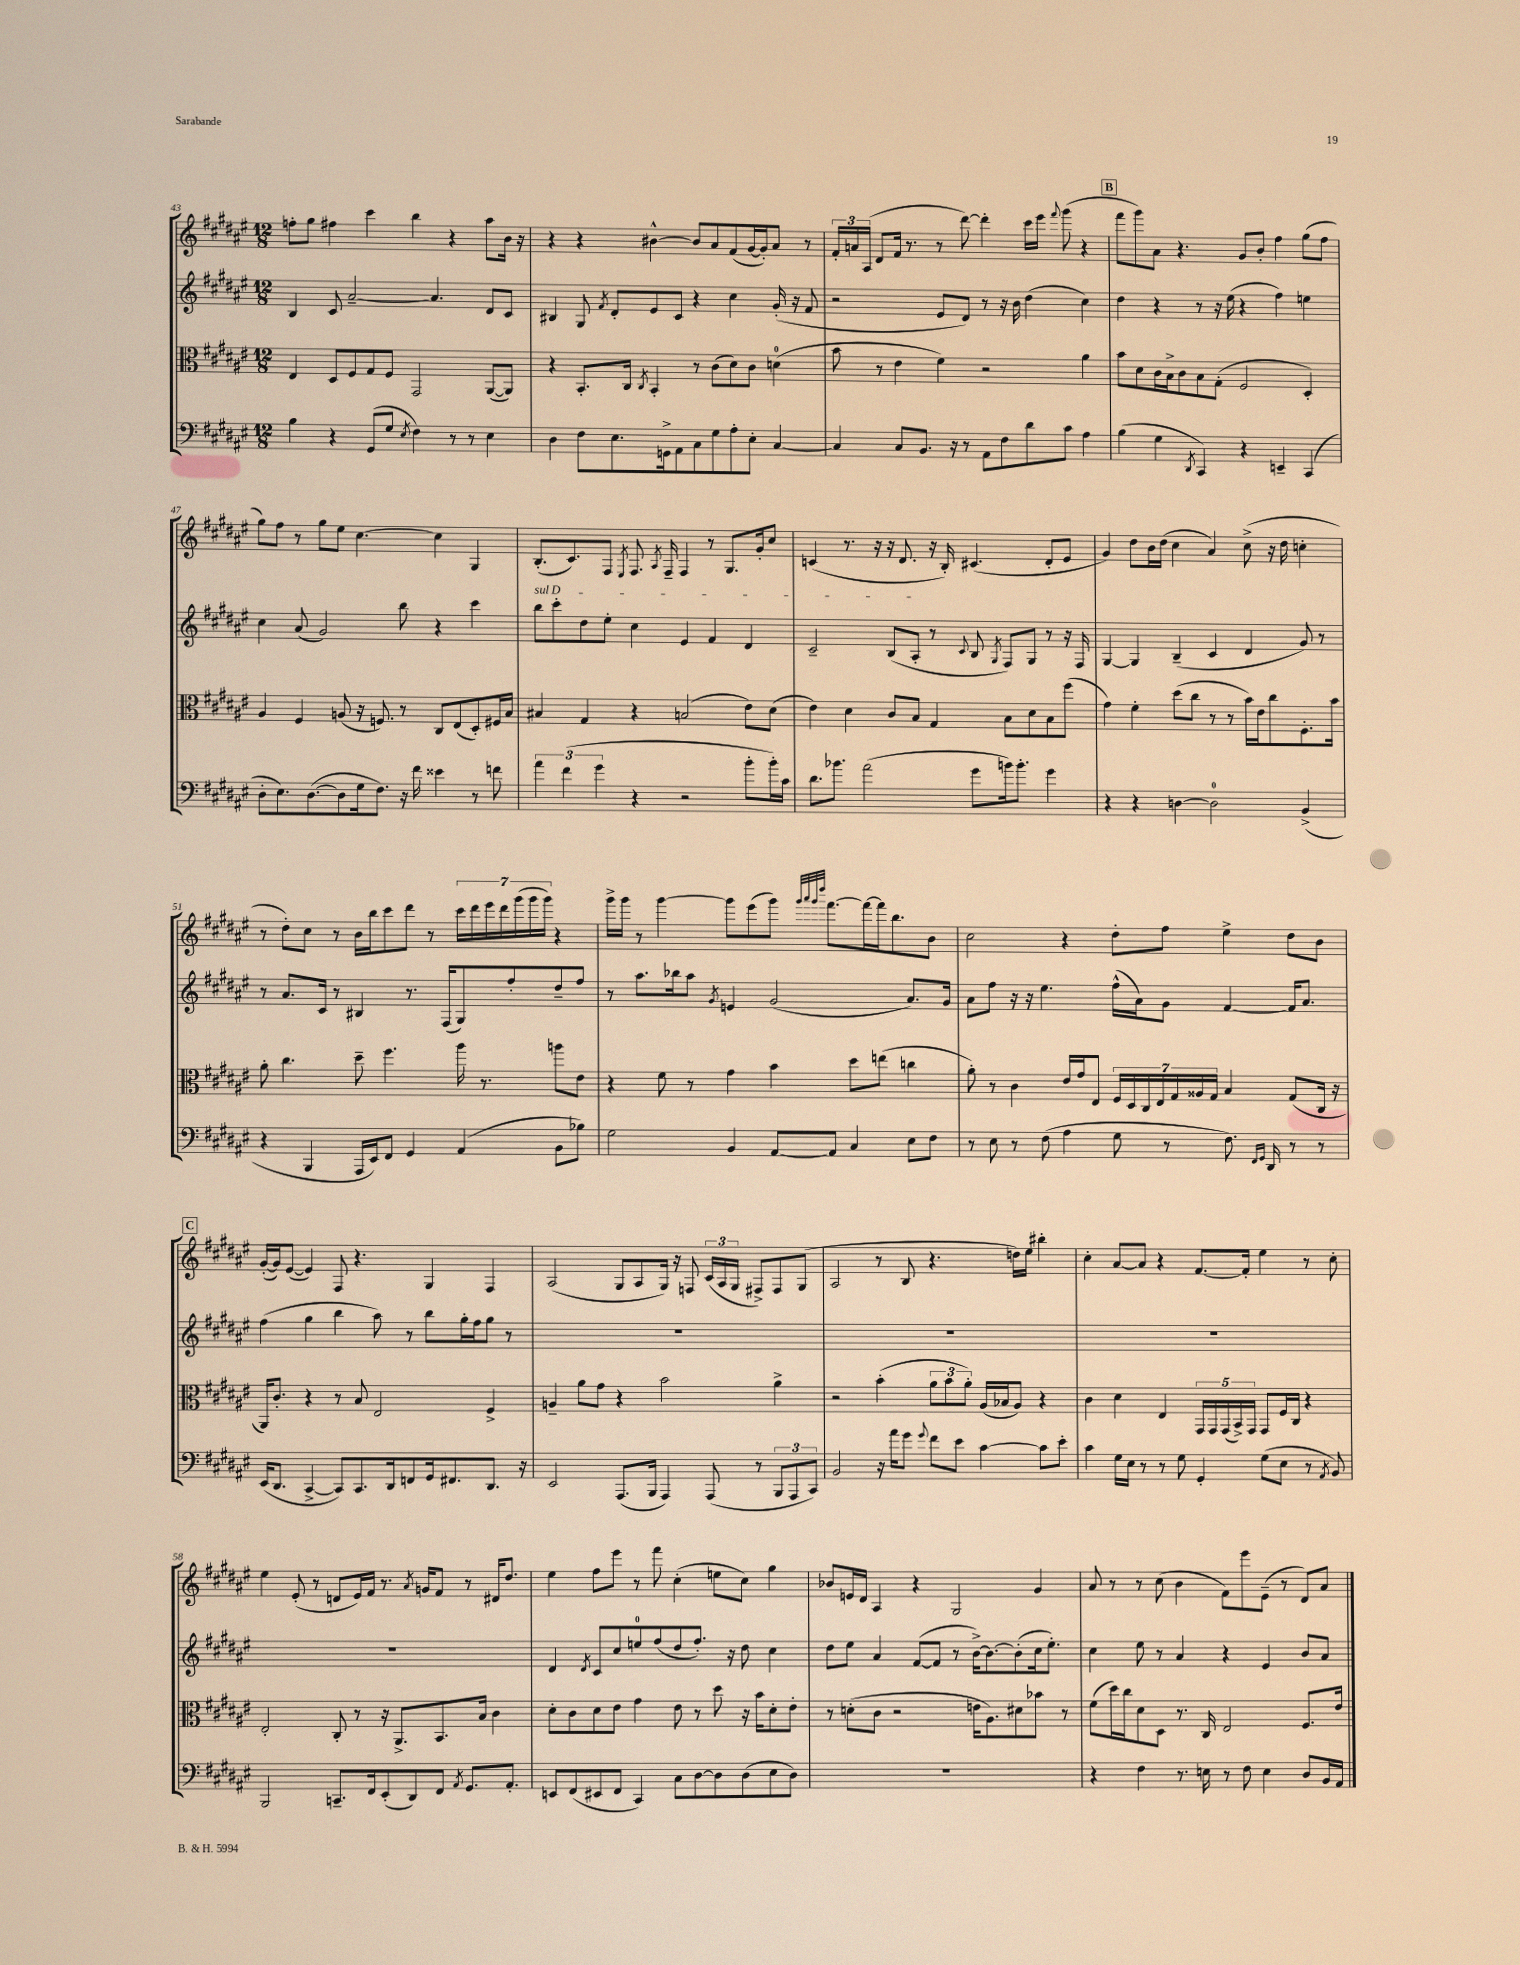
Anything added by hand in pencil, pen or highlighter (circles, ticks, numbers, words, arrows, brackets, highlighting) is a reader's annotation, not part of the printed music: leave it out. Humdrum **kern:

**kern	**kern	**kern	**kern
*staff4	*staff3	*staff2	*staff1
*clefF4	*clefC3	*clefG2	*clefG2
*k[f#c#g#d#a#e#]	*k[f#c#g#d#a#e#]	*k[f#c#g#d#a#e#]	*k[f#c#g#d#a#e#]
*M12/8	*M12/8	*M12/8	*M12/8
4B	4E#	4B	8ff'
.	.	.	8gg#
4r	8D#	8c#	4ff#
.	8F#	[2a#~	.
(8GG#	8G#	.	4ccc#
8G#	8F#	.	.
8qE#	.	.	.
4F#)	2GG#	.	4bb
.	.	4.a#]	.
8r	.	.	4r
8r	.	.	.
4E#	([8AA#	8d#	8aa#
.	8AA#])	8c#	16b
.	.	.	16r
=	=	=	=
4D#	4r	4B#	4r
8F#	8.BB'	8G#	4r
.	.	8qf#	.
8.E#	.	8d#'	.
.	16C#	.	.
.	8qC#	.	.
.	4BB'	8e#	[4b#^^
16GG^	.	.	.
8AA#	.	8c#	.
8C#	8r	4r	8b#]
8G#	(8c#	.	8a#
8A#'	8d#)	4cc#	(8f#
8E#'	8c#	.	[16g#
.	.	.	16g#'])
[4C#	(4d	(16g#'	8a#
.	.	16r	.
.	.	8f#	8r
=	=	=	=
4C#]	8b	2r	24f#'
.	.	.	24a
.	.	.	(24A#
.	8r	.	8d#
8C#	4e#	.	16f#
.	.	.	8.r
8.BB	.	.	.
.	4f#)	8e#	8r
16r	.	.	.
8r	.	8d#)	[8ddd#)
8AA#	2r	8r	4ddd#']
8F#	.	16r	.
.	.	16b	.
8d#	.	(4dd#	16ccc#
.	.	.	16eee#
.	.	.	8qqfff#
8c#	.	.	(8ggg#
4A#	4a#	4cc#)	4r
=	=	=	=
(4B	8b	4dd#	8fff#
.	8d#	.	8ggg#)
4G#	16c#	4r	8a#
.	16B^	.	.
.	8c#	.	4.r
8qDD#	.	.	.
4CC#)	8B	8r	.
.	(8G#'	16r	.
.	.	(16ee#	.
4r	2F#	4r	8g#
.	.	.	8b'
4EE~	.	4ff#)	4ff#
(4CC#	4D#')	4ee	(8gg#
.	.	.	8ff#
=	=	=	=
8D#'	4A#	4cc#	8gg#)
8.E#)	.	.	8ff#
.	4F#	(8a#	8r
([8.D#	.	.	.
.	.	2g#)	8gg#
8D#]	(8A	.	8ee#
16G#	16r	.	[4.cc#
8.F#)	8.F)	.	.
16r	8r	8bb	.
16f#	.	.	.
4e##	8C#	4r	4cc#]
.	(8E#	.	.
8r	8D#')	4ccc#	4G#
8f	16F#	.	.
.	16B	.	.
=	=	=	=
6a#	4B#	8bb	(8.B'
.	.	8ccc#'	.
(6f#	.	.	.
.	.	.	8.c#)
.	4G#	8dd#	.
6g#	.	.	.
.	.	8ee#'	8F#
.	.	.	8qE#
4r	4r	4cc#	8.F#
.	.	.	8qA#
.	.	.	16F#~
2r	(2B	4e#	4F#
.	.	4f#	8r
.	.	.	8.G#
8b'	8e#)	4d#	.
.	.	.	16g#'
16b')	(8d#	.	8cc#
16c#	.	.	.
=	=	=	=
8.d#	4e#)	2c#~	(4c
8.b-	.	.	.
.	4d#	.	8.r
(2a#	.	.	.
.	.	.	16r
.	8c#	(8B	16r
.	.	.	8.d#
.	8B	8A#'	.
.	4G#	8r	16r
.	.	.	16B')
.	.	8qqc#	.
8g#	.	8B	(4.c#
.	.	8qG#	.
16b)	8B	8F#)	.
8.b'	.	.	.
.	8d#	8G#	.
4g#	8B	8r	8d#'
.	(8ff#	16r	8e#
.	.	16F#	.
=	=	=	=
4r	4g#)	[4G#	4g#)
4r	4f#'	4G#]	8dd#
.	.	.	16b
.	.	.	(16dd#
[4D	(8dd#	(4B~	4cc#
.	8cc#	.	.
2D]	8r	4c#	4a#)
.	8r	.	.
.	16b)	4d#	(8cc#^
.	16e#	.	.
.	8cc#	.	16r
.	.	.	16dd#
(4BB^	8.F#'	8g#)	4cc'
.	.	8r	.
.	16b	.	.
=	=	=	=
4r	8a#'	8r	8r
.	4.cc#	8.a#	8dd#')
4BBB	.	.	8cc#
.	.	16c#	.
.	.	8r	8r
16AAA#	8dd#~	4B#	16b
16EE#)	.	.	16bb
8FF#	4.ff#	.	8ccc#
4GG#	.	8.r	8ddd#
.	.	.	8r
.	.	(16F#	.
(4AA#	16aa#	8G#)	28ccc#
.	.	.	28ddd#
.	8.r	.	.
.	.	.	28eee#
.	.	.	28ddd#
.	.	8ff#'	.
.	.	.	(28ggg#
.	.	.	28ggg#
.	.	.	28ggg#)
8BB	8aa	8dd#~	4r
8B-)	8e#	8ff#	.
=	=	=	=
2G#	4r	8r	16ggg#^
.	.	.	16ggg#
.	.	8.aa#	8r
.	8f#	.	[4ggg#
.	.	16bb-	.
.	8r	8aa#	.
.	.	8qg#	.
4BB	4g#	4e	8ggg#]
.	.	.	(8eee#
[8AA#	4b	(2g#	8ggg#)
.	.	.	32qqggg#
.	.	.	32qqaaa#
.	.	.	32qqggg#
.	.	.	32qqdddd#
8AA#]	.	.	[8.fff#
4C#	8dd#	.	.
.	.	.	16fff#_
.	(8ee	.	16fff#]
.	.	.	8.bb
8E#	4cc	8.a#)	.
8F#	.	.	8b
.	.	16g#	.
=	=	=	=
8r	8a#')	8a#	2cc#
8E#	8r	8ff#	.
8r	4c#	16r	.
.	.	16r	.
(8F#	.	4.ee#	.
4A#	16e#	.	4r
.	16g#	.	.
.	8E#	.	.
8G#	28F#	(16ff#^^	8dd#'
.	28D#	.	.
.	.	16a#)	.
.	28C#	.	.
.	28E#	.	.
8r	.	8g#	8ff#
.	28G#	.	.
.	28A##	.	.
.	28G#	.	.
8.F#)	4B	[4f#	4ee#^
16qqFF#	.	.	.
16qqGG#	.	.	.
16DD#	.	.	.
8r	(8G#	16f#]	8dd#
.	.	8.a#	.
8r	16C#	.	8b
.	16r	.	.
=	=	=	=
(16EE#	16AA#)	(4ff#	([16g#'
8.DD#	8.c#'	.	16g#])
.	.	.	([8e#
[4CC#^	4r	4gg#	4e#])
8CC#])	8r	4bb	8F#
8.CC#	8B	.	4.r
.	2E#	8aa#)	.
16DD#	.	.	.
8FF	.	8r	.
16GG#	.	8bb	4G#
8.FF#	.	.	.
.	.	16gg#'	.
.	.	16ff#	.
8.DD#	4F#^	8gg#	4F#
.	.	8r	.
16r	.	.	.
=	=	=	=
2EE#	4A~	1.r	(2A#
.	8a#	.	.
.	8g#	.	.
(8.AAA#	4r	.	8G#
.	.	.	8A#
16BBB	.	.	.
4AAA#)	2b	.	16G#)
.	.	.	16r
.	.	.	8F
(8AAA#	.	.	(24c#
.	.	.	24A#
.	.	.	24G#
8r	.	.	8F#^)
12BBB	4a#^	.	8F#
12AAA#	.	.	.
.	.	.	(8G#
12CC#)	.	.	.
=	=	=	=
2BB	2r	1.r	2A#
16r	(4b'	.	8r
16a#	.	.	.
8g#	.	.	8B
8qqg#	.	.	.
8f#	12a#	.	4.r
.	12b	.	.
8e#	.	.	.
.	12a#')	.	.
[4c#	(16A#	.	.
.	16B-	.	.
.	8A#)	.	16dd)
.	.	.	16ee#
8c#]	4r	.	4bb#'
8e#'	.	.	.
=	=	=	=
4c#	4c#	1.r	4cc#'
16G#	4d#	.	[8a#
16E#	.	.	.
8r	.	.	8a#]
8r	4E#	.	4r
8G#	.	.	.
4GG#'	20GG#	.	[8.f#
.	20GG#	.	.
.	(20GG#	.	.
.	20BB^)	.	.
.	.	.	16f#']
.	20GG#	.	.
(8G#	8GG#	.	4ee#
8E#	16F#	.	.
.	16C#	.	.
8r	4r	.	8r
8qAA#	.	.	.
8BB)	.	.	8cc#'
=	=	=	=
2BBB	2E#'	1.r	4ee#
.	.	.	(8e#'
.	.	.	8r
8.CC~	8C#'	.	8d
.	8r	.	16e#)
16FF#	.	.	16f#
(8EE#'	16r	.	8.r
.	8.AA#^	.	.
8DD#)	.	.	.
.	.	.	8qa#
.	.	.	16g
8FF#	8.BB	.	8f#
8qAA#	.	.	.
8.GG#	.	.	8r
.	16B	.	.
.	4c#	.	16d#
8.AA#'	.	.	8.dd#
=	=	=	=
8EE	8d#'	4d#	4ee#
(8FF#	8c#	.	.
.	.	8qd#	.
8EE#	8d#	8c#	8ff#
8FF#	8e#	8cc#	8eee#
4CC#)	4g#	8ee	8r
.	.	(8ff#	8fff#
8C#	8e#	8dd#	(4cc#'
[8D#	8r	8.ff#')	.
8D#]	8dd#	.	8ee
.	.	16r	.
(8D#	16r	8dd#	8cc#)
.	16b	.	.
8E#	8d#'	4cc#	4gg#
8D#)	8e#'	.	.
=	=	=	=
1.r	8r	8dd#	8b-
.	(8d'	8ee#	16e
.	.	.	16d#
.	8c#	4a#	4A#
.	2r	.	.
.	.	([8f#	4r
.	.	8f#]	.
.	.	8r	2G#
.	16e	[16b^)	.
.	8.A#)	8.b_	.
.	8d#	(8b']	.
.	8b-	16cc#	4g#
.	.	8.ee#')	.
.	8r	.	.
=	=	=	=
4r	(8f#	4cc#	8a#
.	16dd#)	.	8r
.	16cc#	.	.
4F#	8d#	8ee#	8r
.	8D#	8r	(8cc#
8.r	8.r	4a#	4b
16E	16C#	.	.
8r	2E#	4r	8f#)
8F#	.	.	8eee#
4E	.	4e#	(8e#~
.	.	.	8r
8D#	8.F#	8b	8d#)
16BB	.	8a#	8a#
16AA#	16e#	.	.
==	==	==	==
*-	*-	*-	*-
